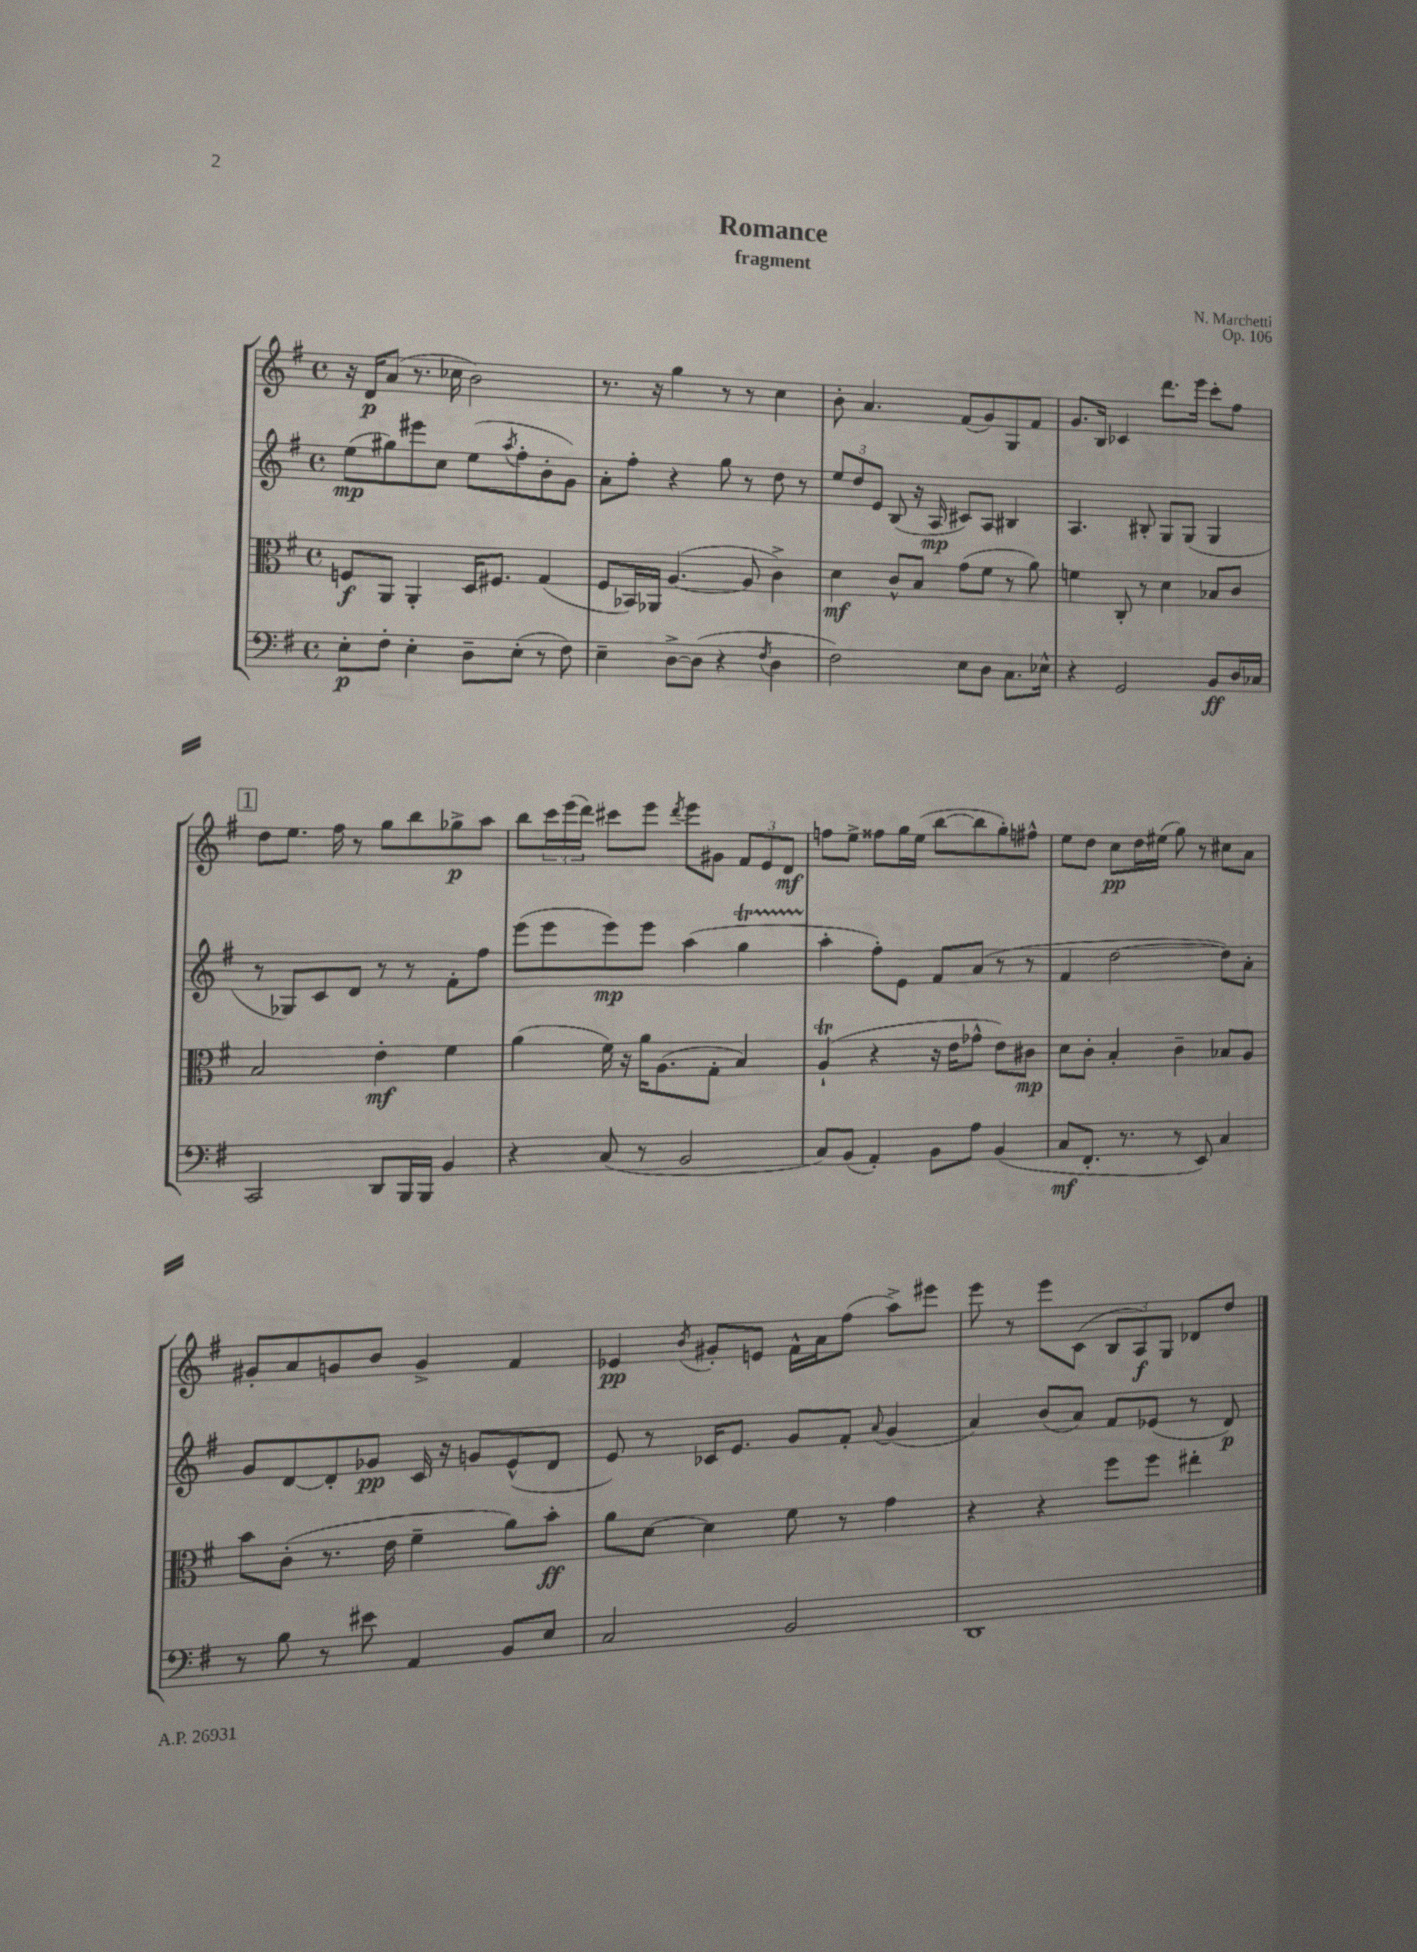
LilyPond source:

\header { title = "Romance" composer = "N. Marchetti" subtitle = "fragment" opus = "Op. 106" }
<<
\new StaffGroup <<
\new Staff = "s0" {
    \clef treble \key g \major \defaultTimeSignature \time 4/4
    r16 d'16\p a'8( r8. ces''16 b'2) |
    r8. r16 g''4 r8 r8 c''4 |
    b'8-. a'4. fis'8( g'8) g8 fis'8 |
    g'8. b16 ces'4 d'''8. e'''16 c'''8-. fis''8 |
    \mark \markup { \box "1" } d''8 e''8. fis''16 r8 g''8 b''8 ges''8->\p a''8 |
    b''8 \tuplet 3/2 { c'''16 e'''16( d'''16) } cis'''8 e'''8 \acciaccatura { d'''8 } e'''8 gis'8 \tuplet 3/2 { fis'8 e'8 d'8\mf } |
    f''8 e''8-> fisis''8 g''16 e''16( b''8~ b''8 g''8-.) fis''8-^ |
    e''8 d''8 c''8\pp d''16 eis''16( g''8) r8 cis''8 a'8 |
    gis'8-. a'8 g'8 b'8 g'4-> fis'4 |
    ees'4\pp \acciaccatura { b'8 } gis'8-. e'8 fis'16-^ a'16 fis''8( a''8->) eis'''8 |
    e'''8 r8 e'''8 c'8( \tuplet 3/2 { b8 a8\f) g8 } des'8 d''8 \bar "|." |
}
\new Staff = "s1" {
    \clef treble \key g \major \defaultTimeSignature \time 4/4
    e''8\mp( gis''8) eis'''8 c''8 e''8( \acciaccatura { a''8 } fis''8-. b'8-. g'8) |
    a'8-. fis''8-. r4 g''8 r8 d''8 r8 |
    \tuplet 3/2 { e''8 d''8 e'8 } b8( r16 a16\mp cis'8) a8 bis4 |
    a4. bis8-. g8 g8( g4 |
    \mark \markup { \box "1" } r8 ges8) c'8 d'8 r8 r8 fis'8-. fis''8 |
    e'''8( e'''8 e'''8\mp) e'''8 a''4( g''4\startTrillSpan |
    a''4-.\stopTrillSpan fis''8-.) e'8 fis'8 a'8( r8 r8 |
    fis'4 d''2~ d''8) a'8-. |
    g'8 d'8~ d'8-. ges'8\pp c'16 r16 g'8 e'8-^( d'8 |
    e'8) r8 ces'16 e'8. g'8 fis'8-. \appoggiatura { a'8 } g'4( |
    a'4) b'8( a'8) fis'8 ees'8( r8 d'8\p) \bar "|." |
}
\new Staff = "s2" {
    \clef alto \key g \major \defaultTimeSignature \time 4/4
    f8\f a,8 a,4-. d16 fis8. g4( |
    fis8 bes,16) aes,16 a4.~( a8 c'4->) |
    d'4\mf c'8-^ b8 g'8( fis'8 r8 a'8) |
    f'4 c8-. r8 d'4 bes8 c'8 |
    \mark \markup { \box "1" } b2 e'4-.\mf fis'4 |
    a'4( fis'16) r16 a'16 a8.( g8-. b4) |
    a4-!\trill( r4 r16 e'16 ges'8-^ e'8) cis'8\mp |
    d'8 c'8-. b4-. c'4-- bes8 a8 |
    b'8 c'8-.( r8. e'16 fis'4-- a'8) b'8-.\ff |
    a'8 d'8~ d'4 fis'8 r8 g'4 |
    r4 r4 fis''8 fis''8 eis''4-. \bar "|." |
}
\new Staff = "s3" {
    \clef bass \key g \major \defaultTimeSignature \time 4/4
    e8-.\p fis8-. e4-. d8-- e8-.( r8 fis8) |
    e4-- d8~-> d8( r4 \acciaccatura { fis8 } d4 |
    fis2) e8 d8 c8. ees16-^ |
    r4 g,2 b,8\ff d16 ces16 |
    \mark \markup { \box "1" } c,2 d,8 b,,16 b,,16 b,4 |
    r4 c8( r8 b,2 |
    c8) b,8( a,4-.) b,8 a8 b,4( |
    c8\mf fis,8.-. r8. r8 e,8) c4 |
    r8 b8 r8 eis'8 a,4 b,8 e8 |
    c2 b,2 |
    d,1 \bar "|." |
}
>>
>>
\layout { \context { \Score \remove "Bar_number_engraver" } }
